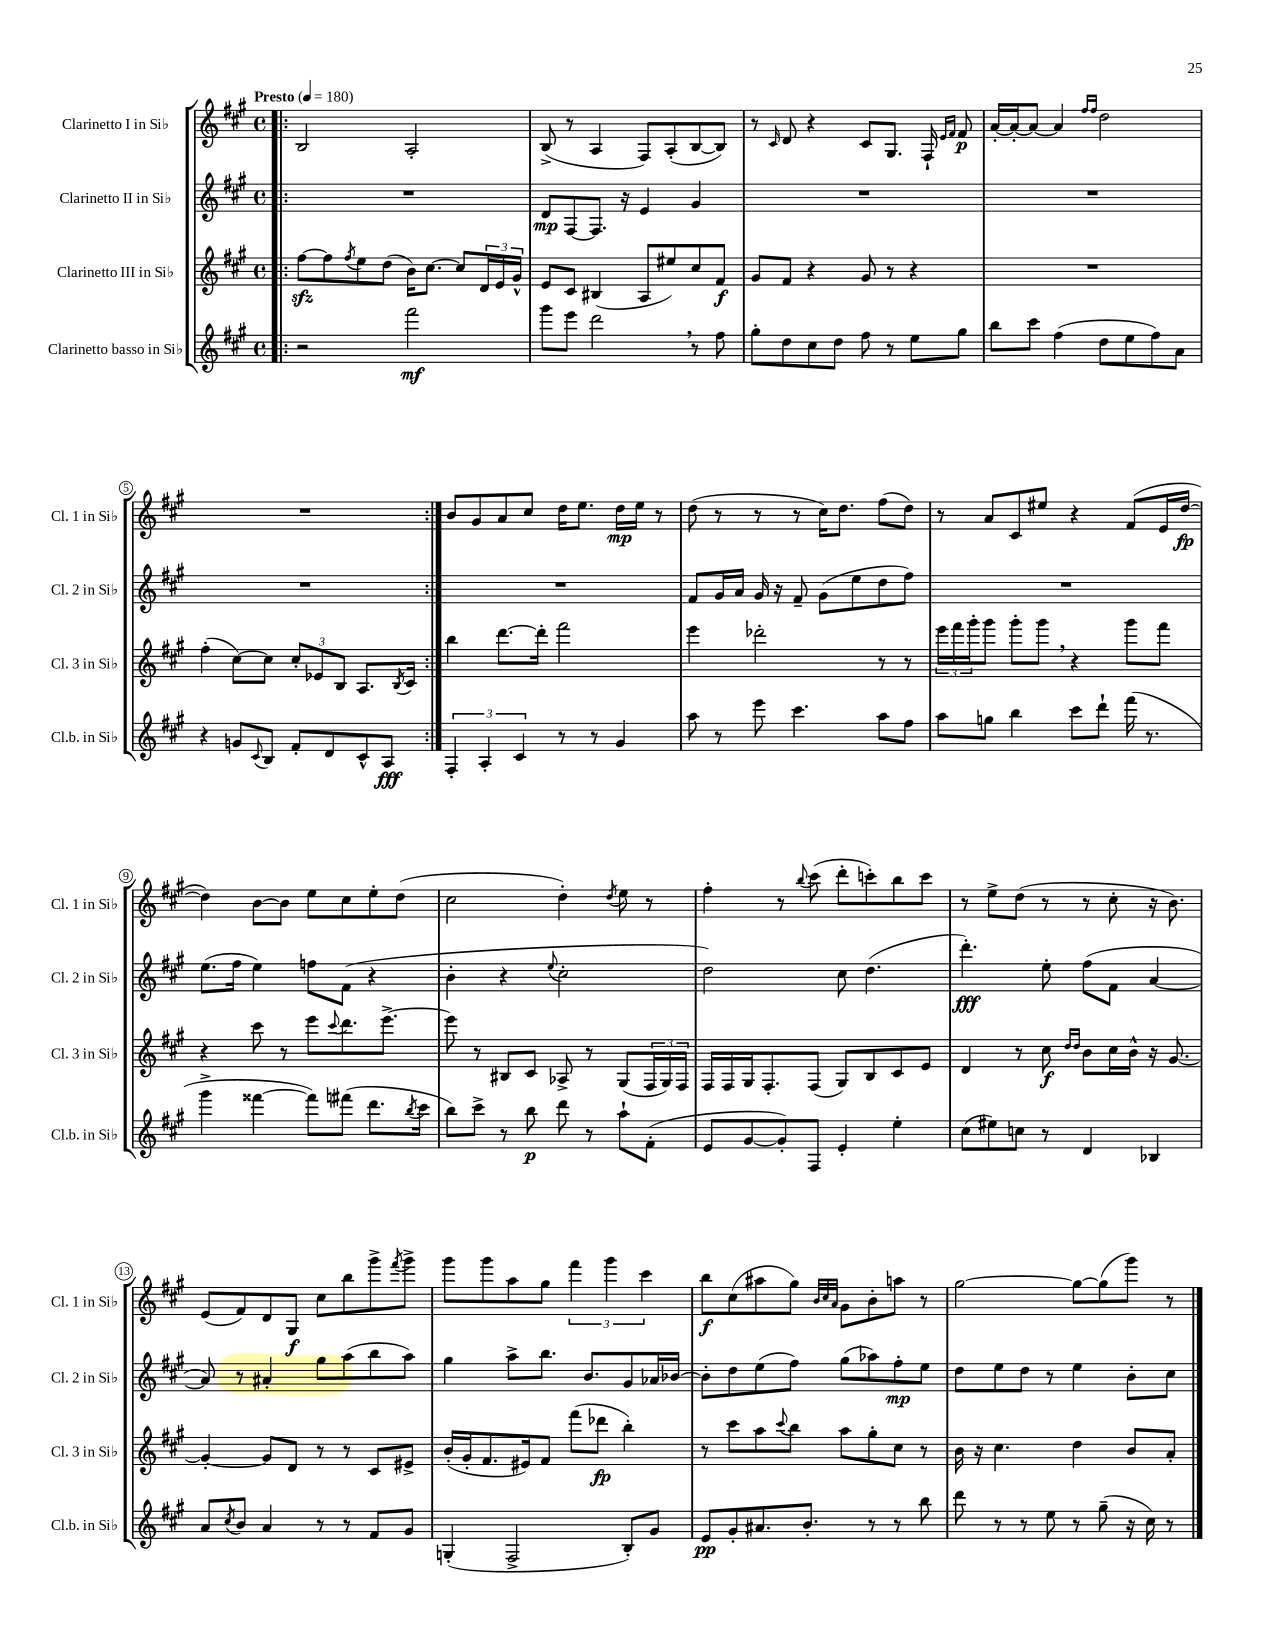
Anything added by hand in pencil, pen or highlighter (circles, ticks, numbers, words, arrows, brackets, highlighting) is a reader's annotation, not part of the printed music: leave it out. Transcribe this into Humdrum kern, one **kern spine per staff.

**kern	**dynam	**kern	**dynam	**kern	**dynam	**kern	**dynam
*part4	*part4	*part3	*part3	*part2	*part2	*part1	*part1
*staff4	*staff4	*staff3	*staff3	*staff2	*staff2	*staff1	*staff1
*I"Clarinetto basso in Si♭	*	*I"Clarinetto III in Si♭	*	*I"Clarinetto II in Si♭	*	*I"Clarinetto I in Si♭	*
*I'Cl.b. in Si♭	*	*I'Cl. 3 in Si♭	*	*I'Cl. 2 in Si♭	*	*I'Cl. 1 in Si♭	*
*clefG2	*	*clefG2	*	*clefG2	*	*clefG2	*
*k[f#c#g#]	*	*k[f#c#g#]	*	*k[f#c#g#]	*	*k[f#c#g#]	*
*M4/4	*	*M4/4	*	*M4/4	*	*M4/4	*
*met(c)	*	*met(c)	*	*met(c)	*	*met(c)	*
*MM180	*	*MM180	*	*MM180	*	*MM180	*
=1!|:	=1!|:	=1!|:	=1!|:	=1!|:	=1!|:	=1!|:	=1!|:
!	!	!	!	!	!	!LO:TX:a:B:t=Presto	!
2r	.	[8ff#zz\L	.	1r	.	2B/	.
.	.	8ff#\]	.	.	.	.	.
.	.	8qff#/	.	.	.	.	.
.	.	8ee\	.	.	.	.	.
.	.	(8dd\J	.	.	.	.	.
2fff#\	mf	16b\KL)	.	.	.	2A'/	.
.	.	[8.cc#\J	.	.	.	.	.
.	.	8cc#/L]	.	.	.	.	.
.	.	24d/L	.	.	.	.	.
.	.	24e/	.	.	.	.	.
.	.	24g#^^/JJ	.	.	.	.	.
=2	=2	=2	=2	=2	=2	=2	=2
8ggg#\L	.	8e/L	.	8d/L	mp	(8B^/	.
8eee\J	.	8c#/J	.	[8F#/	.	8r	.
2ddd,\	.	(4B#X/	.	8.F#/J]	.	4A/	.
.	.	.	.	16r	.	.	.
.	.	8A/L	.	4e/	.	8F#/L)	.
.	.	8ee#X/)	.	.	.	(8A'/	.
8r	.	8cc#/	.	4g#/	.	[8B/	.
8ff#\	.	8f#/J	f	.	.	8B/J])	.
=3	=3	=3	=3	=3	=3	=3	=3
8gg#'\L	.	8g#/L	.	1r	.	8r	.
.	.	.	.	.	.	16qqc#/	.
8dd\	.	8f#/J	.	.	.	8d/	.
8cc#\	.	4r	.	.	.	4r	.
8dd\J	.	.	.	.	.	.	.
8ff#\	.	8g#/	.	.	.	8c#/L	.
8r	.	8r	.	.	.	8.G#/J	.
8ee\L	.	4r	.	.	.	.	.
.	.	.	.	.	.	16F#`/	.
.	.	.	.	.	.	16qqe/LL	.
.	.	.	.	.	.	16qqf#/JJ	.
8gg#\J	.	.	.	.	.	8f#/	p
=4	=4	=4	=4	=4	=4	=4	=4
8bb\L	.	1r	.	1r	.	[16a'/LL	.
.	.	.	.	.	.	16a'/J_	.
8ccc#\J	.	.	.	.	.	8a/J_	.
(4ff#\	.	.	.	.	.	4a/]	.
.	.	.	.	.	.	16qqff#/LL	.
.	.	.	.	.	.	16qqff#/JJ	.
8dd\L	.	.	.	.	.	2dd\	.
8ee\	.	.	.	.	.	.	.
8ff#\)	.	.	.	.	.	.	.
8a\J	.	.	.	.	.	.	.
!!LO:LB:g=z
=5	=5	=5	=5	=5	=5	=5	=5
4r	.	(4ff#'\	.	1r	.	1r	.
8gn/L	.	[8cc#\L)	.	.	.	.	.
8qqc#/	.	.	.	.	.	.	.
8B/J	.	8cc#\J]	.	.	.	.	.
8f#'/L	.	12cc#'/L	.	.	.	.	.
.	.	12e-X/	.	.	.	.	.
8d/	.	.	.	.	.	.	.
.	.	12B/J	.	.	.	.	.
8c#^^/	.	8.A/L	.	.	.	.	.
8A/J	fff	.	.	.	.	.	.
.	.	8qB/	.	.	.	.	.
.	.	16c#/Jk	.	.	.	.	.
=6:|!	=6:|!	=6:|!	=6:|!	=6:|!	=6:|!	=6:|!	=6:|!
6F#'/	.	4bb\	.	1r	.	8b/L	.
.	.	.	.	.	.	8g#/	.
6A'/	.	.	.	.	.	.	.
.	.	[8.ddd\L	.	.	.	8a/	.
6c#/	.	.	.	.	.	.	.
.	.	.	.	.	.	8cc#/J	.
.	.	16ddd'\Jk]	.	.	.	.	.
8r	.	2fff#\	.	.	.	16dd\KL	.
.	.	.	.	.	.	8.ee\J	.
8r	.	.	.	.	.	.	.
4g#/	.	.	.	.	.	16dd\LL	mp
.	.	.	.	.	.	16ee\JJ	.
.	.	.	.	.	.	8r	.
=7	=7	=7	=7	=7	=7	=7	=7
8aa\	.	4eee\	.	8f#/L	.	(8dd\	.
8r	.	.	.	16g#/L	.	8r	.
.	.	.	.	16a/JJ	.	.	.
8eee\	.	2ddd-X'\	.	16g#/	.	8r	.
.	.	.	.	16r	.	.	.
4.ccc#\	.	.	.	8f#~/	.	8r	.
.	.	.	.	(8g#\L	.	16cc#\KL)	.
.	.	.	.	.	.	8.dd\J	.
.	.	.	.	8ee\	.	.	.
8aa\L	.	8r	.	8dd\	.	(8ff#\L	.
8ff#\J	.	8r	.	8ff#\J)	.	8dd\J)	.
=8	=8	=8	=8	=8	=8	=8	=8
8aa\L	.	24eee\LL	.	1r	.	8r	.
.	.	24fff#\	.	.	.	.	.
.	.	24ggg#'\J	.	.	.	.	.
8ggn\J	.	8ggg#\J	.	.	.	8a/L	.
4bb\	.	8ggg#'\L	.	.	.	8c#/	.
.	.	8ggg#,\J	.	.	.	8ee#X/J	.
8ccc#\L	.	4r	.	.	.	4r	.
8ddd`\J	.	.	.	.	.	.	.
(16fff#\	.	8ggg#\L	.	.	.	(8f#/L	.
8.r	.	.	.	.	.	.	.
.	.	8fff#\J	.	.	.	16e/L	.
.	.	.	.	.	.	[16dd/JJ	fp
!!LO:LB:g=z
=9	=9	=9	=9	=9	=9	=9	=9
4ggg#^\	.	4r	.	(8.ee\L	.	4dd\])	.
.	.	.	.	16ff#\Jk	.	.	.
[4fff##X\	.	8ccc#\	.	4ee\)	.	[8b\L	.
.	.	8r	.	.	.	8b\J]	.
8fff##\L])	.	8eee\L	.	8ffn\L	.	8ee\L	.
.	.	8qqccc#/	.	.	.	.	.
(8fff#X\J	.	8.ddd\	.	(8f#\J	.	8cc#\	.
8.ddd\L	.	.	.	4r	.	8ee'\	.
.	.	[8.eee^\J	.	.	.	.	.
.	.	.	.	.	.	(8dd\J	.
8qbb/	.	.	.	.	.	.	.
16ccc#\Jk	.	.	.	.	.	.	.
=10	=10	=10	=10	=10	=10	=10	=10
8bb\L)	.	8eee\]	.	4b'\	.	2cc#\	.
8ccc#^\J	.	8r	.	.	.	.	.
8r	.	8B#X/L	.	4r	.	.	.
8bb\	p	8c#/J	.	.	.	.	.
.	.	.	.	8qqee/	.	.	.
8ddd\	.	8A-X^/	.	2cc#'\	.	4dd'\)	.
8r	.	8r	.	.	.	.	.
.	.	.	.	.	.	8qdd/	.
8aa`\L	.	(8G#/L	.	.	.	8ee\	.
(8f#'\J	.	24F#/L	.	.	.	8r	.
.	.	24G#/)	.	.	.	.	.
.	.	24F#/JJ	.	.	.	.	.
=11	=11	=11	=11	=11	=11	=11	=11
8e/L	.	16F#/LL	.	2dd\)	.	4ff#'\	.
.	.	16F#/	.	.	.	.	.
[8g#/	.	16G#/J	.	.	.	.	.
.	.	8.F#'/	.	.	.	.	.
8g#'/])	.	.	.	.	.	8r	.
.	.	.	.	.	.	8qqbb/	.
8F#/J	.	(8F#/J	.	.	.	(8ccc#\	.
4e'/	.	8G#/L)	.	8cc#\	.	8ddd'\L	.
.	.	8B/	.	(4.dd\	.	8cccn'\)	.
4ee'\	.	8c#/	.	.	.	8bb\	.
.	.	8e/J	.	.	.	8ccc\J	.
=12	=12	=12	=12	=12	=12	=12	=12
(8cc#\L	.	4d/	.	4.ddd'\)	fff	8r	.
8ee#X\)	.	.	.	.	.	8ee^\L	.
8ccn\J	.	8r	.	.	.	(8dd\J	.
8r	.	8cc#\	f	8ee'\	.	8r	.
.	.	16qqdd/LL	.	.	.	.	.
.	.	16qqdd/JJ	.	.	.	.	.
4d/	.	8b\L	.	(8ff#\L	.	8r	.
.	.	16cc#\L	.	8f#\J	.	8cc#'\	.
.	.	16b^^\JJ	.	.	.	.	.
4B-X/	.	16r	.	[4a/	.	16r	.
.	.	[8.g#/	.	.	.	8.b\)	.
!!LO:LB:g=z
=13	=13	=13	=13	=13	=13	=13	=13
8a/L	.	4g#'/_	.	8a/])	.	(8e/L	.
8qcc#/	.	.	.	.	.	.	.
8b/J	.	.	.	8r	.	8f#/)	.
4a/	.	8g#/L]	.	4a#X'/	.	8d/	.
.	.	8d/J	.	.	.	8G#/J	f
8r	.	8r	.	8gg#\L	.	8cc#\L	.
8r	.	8r	.	(8aa\	.	8bb\	.
8f#/L	.	8c#/L	.	8bb\	.	8ggg#^\	.
.	.	.	.	.	.	8qfff#/	.
8g#/J	.	8e#X^/J	.	8aa\J)	.	8ggg#^\J	.
=14	=14	=14	=14	=14	=14	=14	=14
(4Gn'/	.	(16b'/LL	.	4gg#\	.	8ggg#\L	.
.	.	16g#'/J	.	.	.	.	.
.	.	8.f#/	.	.	.	8ggg#\	.
2F#^/	.	.	.	8aa^\L	.	8aa\	.
.	.	16e#X/k)	.	.	.	.	.
.	.	8f#/J	.	8.bb\J	.	8gg#\J	.
.	.	(8fff#\L	.	.	.	6fff#\	.
.	.	.	.	8.b/L	.	.	.
.	.	8ddd-X\J	fp	.	.	.	.
.	.	.	.	.	.	6ggg#\	.
8B'/L)	.	4bb'\)	.	8g#/	.	.	.
.	.	.	.	.	.	6ccc#\	.
8g#/J	.	.	.	16a-X/L	.	.	.
.	.	.	.	[16b-X/JJ	.	.	.
=15	=15	=15	=15	=15	=15	=15	=15
8e/L	pp	8r	.	8b-'\L]	.	8bb\L	f
8g#'/	.	8ccc#\L	.	8dd\	.	(8cc#\	.
8.a#X/	.	8aa\	.	(8ee\	.	8aa#X\	.
.	.	8qqccc#/	.	.	.	.	.
.	.	8bb\J	.	8ff#\J)	.	8gg#\J)	.
8.b'/J	.	.	.	.	.	.	.
.	.	.	.	.	.	32qqb/LLL	.
.	.	.	.	.	.	32qqcc#/	.
.	.	.	.	.	.	32qqa/JJJ	.
.	.	8aa\L	.	(8gg#\L	.	8g#\L	.
8r	.	8gg#'\	.	8aa-X\)	.	8b'\	.
8r	.	8cc#\J	.	8ff#'\	mp	8aan\J	.
8bb\	.	8r	.	8ee\J	.	8r	.
=16	=16	=16	=16	=16	=16	=16	=16
8ddd\	.	16b\	.	8dd\L	.	[2gg#\	.
.	.	16r	.	.	.	.	.
8r	.	4.cc#\	.	8ee\	.	.	.
8r	.	.	.	8dd\J	.	.	.
8ee\	.	.	.	8r	.	.	.
8r	.	4dd\	.	4ee\	.	8gg#\L_	.
(8gg#~\	.	.	.	.	.	(8gg#\]	.
16r	.	8b/L	.	8b'\L	.	8ggg#\J)	.
16cc#\)	.	.	.	.	.	.	.
8r	.	8a'/J	.	8cc#\J	.	8r	.
==	==	==	==	==	==	==	==
*-	*-	*-	*-	*-	*-	*-	*-
